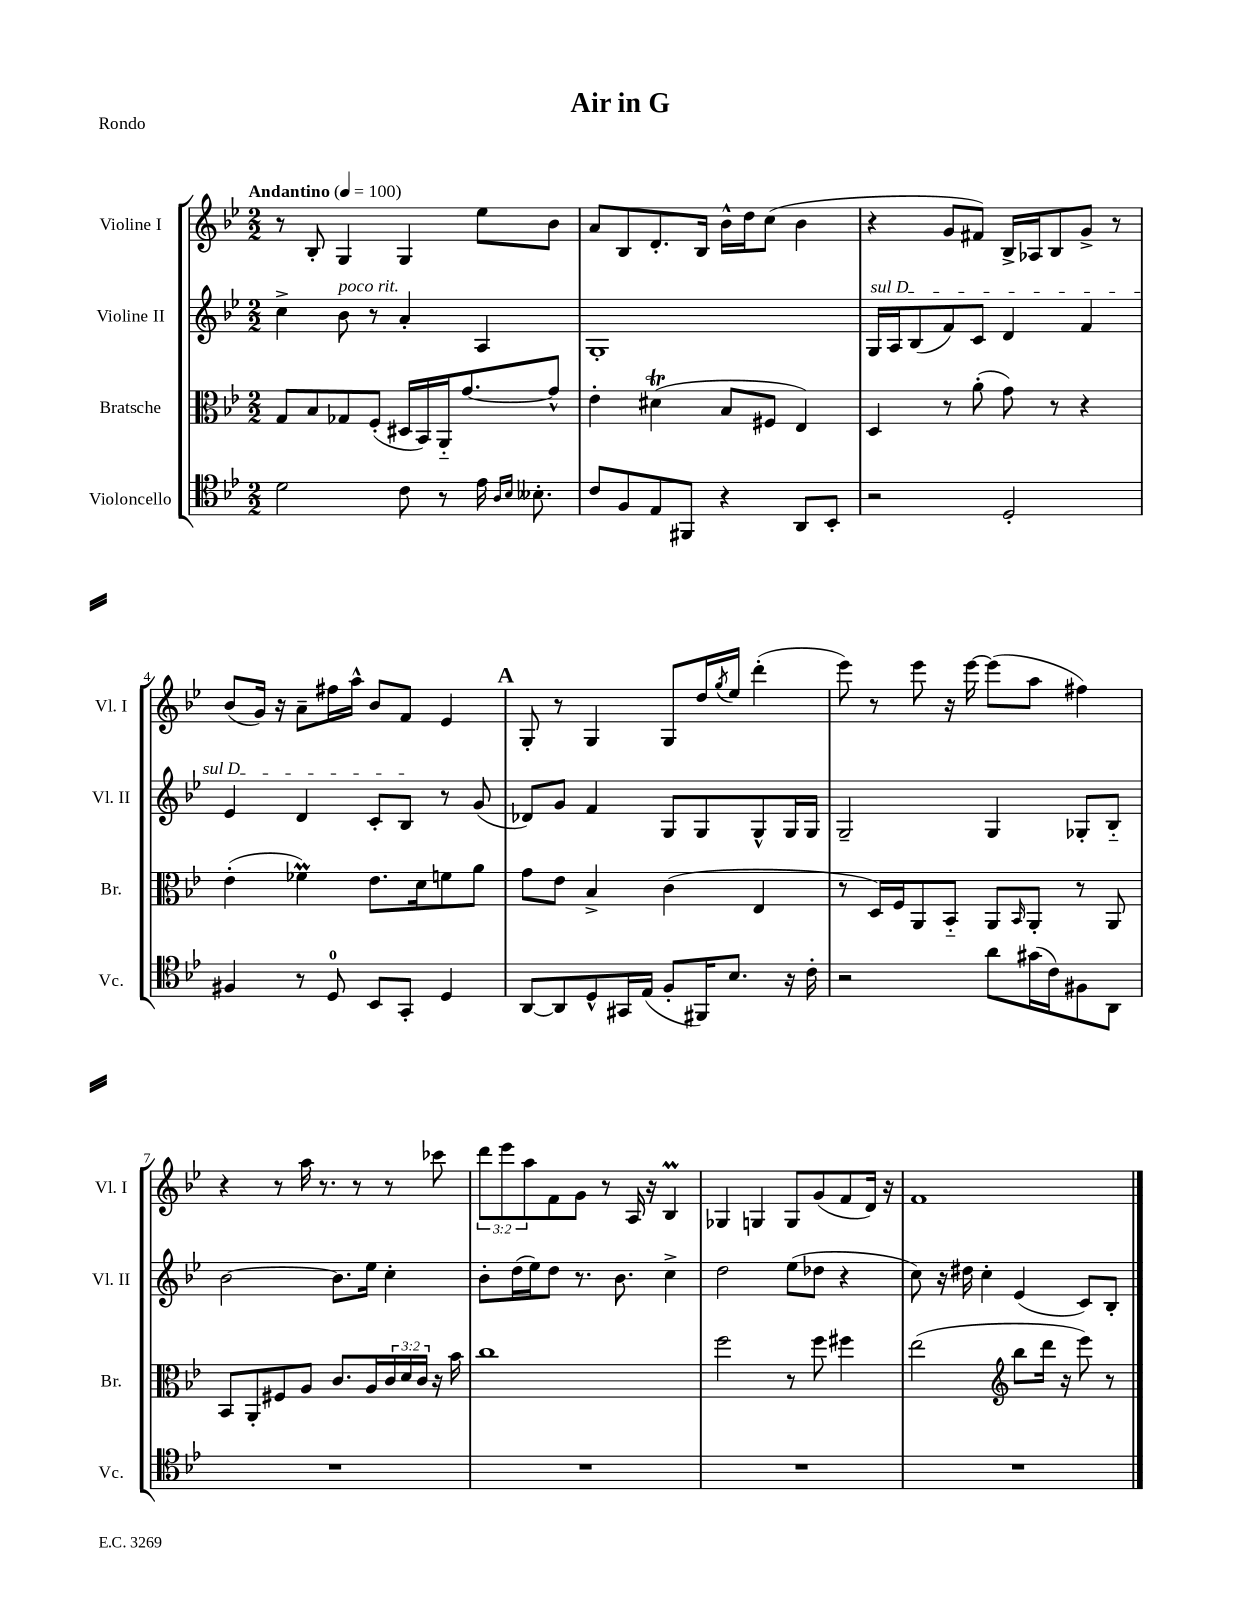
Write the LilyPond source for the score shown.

\header { title = "Air in G" piece = "Rondo" }
<<
\new StaffGroup <<
\new Staff = "s0" \with { instrumentName = "Violine I" shortInstrumentName = "Vl. I" } {
    \clef treble \key bes \major \numericTimeSignature \time 2/2 \override Staff.TupletNumber.text = #tuplet-number::calc-fraction-text \tempo "Andantino" 4 = 100
    r8 bes8-. g4 g4 ees''8 bes'8 |
    a'8 bes8 d'8.-. bes16 bes'16-^ d''16 c''8( bes'4 |
    r4 g'8 fis'8) bes16-> aes16 bes8 g'8-> r8 |
    bes'8( g'16) r16 a'8-- fis''16 a''16-^ bes'8 f'8 ees'4 |
    \mark \markup { \bold "A" } g8-. r8 g4 g8 d''16 \acciaccatura { g''8 } ees''16 d'''4-.( |
    ees'''8) r8 ees'''8 r16 ees'''16~ ees'''8( a''8 fis''4) |
    r4 r8 a''16 r8. r8 r8 ces'''8 |
    \tuplet 3/2 { d'''8 ees'''8 a''8 } f'8 g'8 r8 a16 r16 bes4\prall |
    ges4 g4 g8 g'8( f'8 d'16) r16 |
    f'1 \bar "|." |
}
\new Staff = "s1" \with { instrumentName = "Violine II" shortInstrumentName = "Vl. II" } {
    \clef treble \key bes \major \numericTimeSignature \time 2/2
    c''4-> bes'8^\markup { \italic "poco rit." } r8 a'4-. a4 |
    g1-. |
    \once \override TextSpanner.bound-details.left.text = \markup { \italic "sul D" } g16\startTextSpan a16 bes8( f'8) c'8 d'4 f'4 |
    ees'4 d'4 c'8-. bes8\stopTextSpan r8 g'8( |
    \mark \markup { \bold "A" } des'8) g'8 f'4 g8 g8 g8-^ g16 g16 |
    g2-- g4 ges8-. bes8-_ |
    bes'2~ bes'8. ees''16 c''4-. |
    bes'8-. d''16( ees''16) d''8 r8. bes'8. c''4-> |
    d''2 ees''8( des''8 r4 |
    c''8) r16 dis''16 c''4-. ees'4( c'8) bes8-. \bar "|." |
}
\new Staff = "s2" \with { instrumentName = "Bratsche" shortInstrumentName = "Br." } {
    \clef alto \key bes \major \numericTimeSignature \time 2/2 \override Staff.TupletNumber.text = #tuplet-number::calc-fraction-text
    g8 bes8 ges8 f8-.( dis16 bes,16) a,16-_ g'8.~ g'8-^ |
    ees'4-. dis'4\trill( bes8 fis8 ees4) |
    d4 r8 a'8-.( g'8) r8 r4 |
    ees'4-.( fes'4\prall) ees'8. d'16 f'8 a'8 |
    \mark \markup { \bold "A" } g'8 ees'8 bes4-> c'4( ees4 |
    r8 d16) f16 a,8 bes,8-_ a,8 \grace { bes,16 } a,8-. r8 a,8 |
    bes,8 a,8-. fis8 a8 c'8. a16 \tuplet 3/2 { c'16 d'16 c'16 } r16 bes'16 |
    c''1 |
    f''2 r8 f''8 fis''4 |
    ees''2( \clef treble bes''8 d'''16 r16 ees'''8) r8 \bar "|." |
}
\new Staff = "s3" \with { instrumentName = "Violoncello" shortInstrumentName = "Vc." } {
    \clef tenor \key bes \major \numericTimeSignature \time 2/2
    d'2 c'8 r8 ees'16 \grace { a16 bes16 } beses8.-. |
    c'8 f8 ees8 fis,8 r4 a,8 bes,8-. |
    r2 d2-. |
    fis4 r8 d8-0 bes,8 g,8-. d4 |
    \mark \markup { \bold "A" } a,8~ a,8 d8-^ gis,16 ees16( f8-. fis,16) bes8. r16 c'16-. |
    r2 a'8 gis'16( c'16) fis8 a,8 |
    R1 |
    R1 |
    R1 |
    R1 \bar "|." |
}
>>
>>
